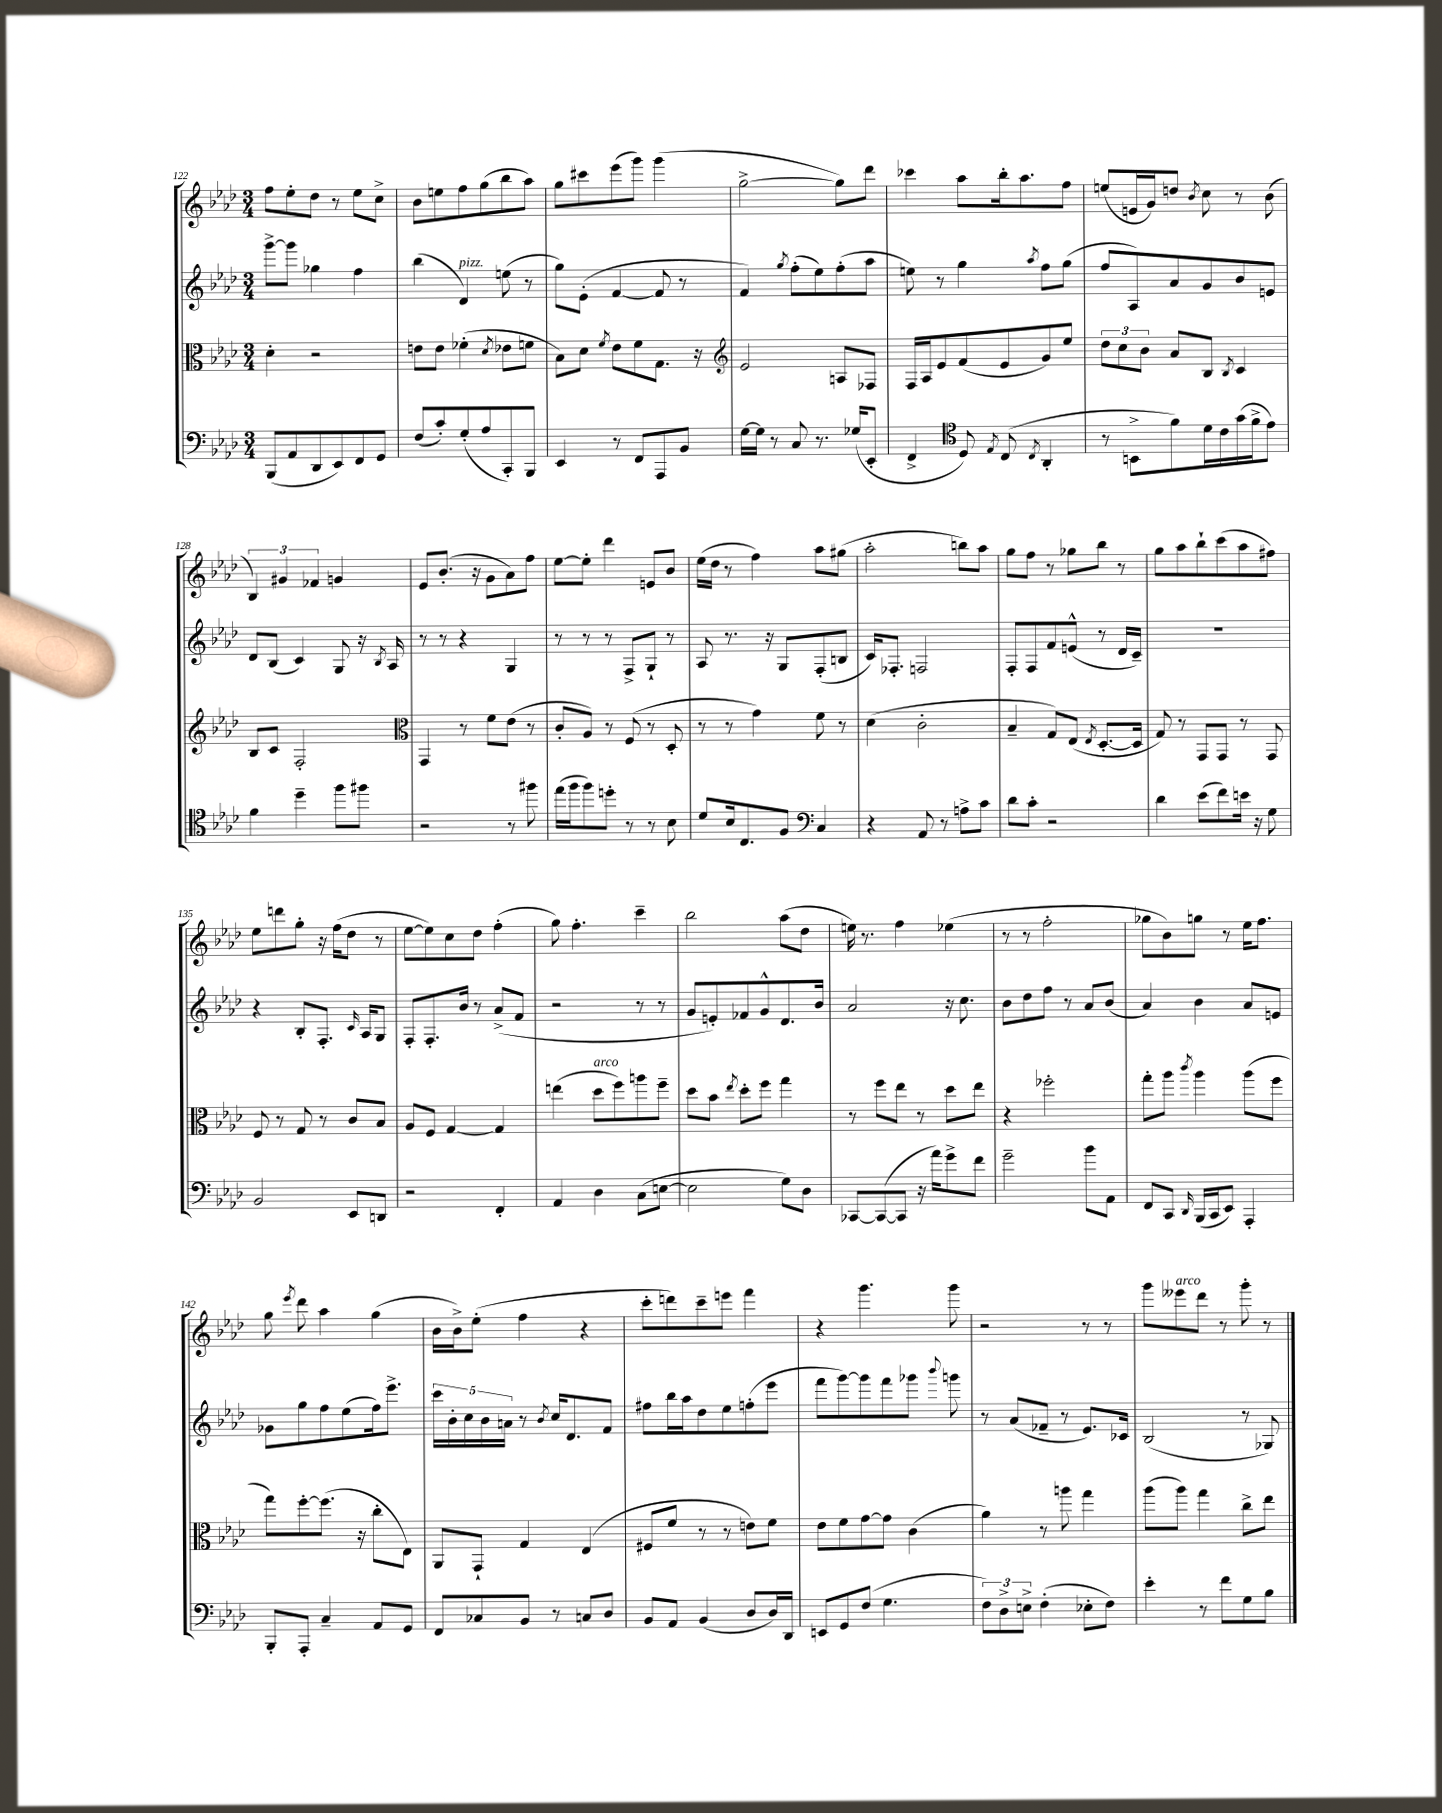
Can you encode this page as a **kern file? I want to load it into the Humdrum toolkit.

**kern	**kern	**kern	**kern
*staff4	*staff3	*staff2	*staff1
*clefF4	*clefC3	*clefG2	*clefG2
*k[b-e-a-d-]	*k[b-e-a-d-]	*k[b-e-a-d-]	*k[b-e-a-d-]
*M3/4	*M3/4	*M3/4	*M3/4
(8BBB-/L	4d-'\	[8ggg^\L	8ff\L
8AA-/	.	8ggg\]J	8ee-'\
8DD-/	2r	4gg-\	8dd-\J
8EE-/)	.	.	8r
8FF/	.	4ff\	8ee-\L
8GG/J	.	.	8cc^\J
=	=	=	=
(8F/L	8e\L	(4bb-\	8b-\L
8c'/)	8e\J	.	8ee\
(8G'/	(4f-'\	4d-/)	8ff\
8A-/	.	.	(8gg\
.	8qd-/	.	.
8CC'/)	8e-\L	(8ee\	8bb-\
8BBB-/J	8f\J	8r	8aa-\J)
=	=	=	=
4EE-/	8B-\L)	8gg\L)	8gg\L
.	8d-\J	(8e-'\J	8ccc#\
.	8qf/	.	.
8r	8e-\L	[4f/	(8eee-\
8FF/L	8f\	.	8ggg\J)
8AAA-/	8.G\J	8f/]	(4ggg\
8BB-/J	.	8r	.
.	16r	.	.
=	=	=	=
*	*clefG2	*	*
[16G\LL	2e-/	4f/)	[2gg^\
16G\]JJ	.	.	.
8r	.	.	.
.	.	8qgg/	.
8C/	.	(8ff'\L	.
8.r	.	8ee-\)	.
.	8A/L	(8ff'\	8gg\]L)
(16G-/LK	.	.	.
8EE-'/J	8F-/J	8aa-\J	8ddd-\J
=	=	=	=
4FF^/	16F/LL	8ee\)	4ccc-\
.	16A-/J	.	.
.	8e-/	8r	.
*clefC4	*	*	*
8D-/)	(8f/	4gg\	8aa-\L
8qE-/	.	.	.
(8C/	8e-/	.	16bb-'\k
.	.	.	8.aa-\
8qC/	.	8qaa-/	.
4AA-'/	8g/)	8ff\L	.
.	8ee-/J	(8gg\J	8ff\J
=	=	=	=
8r	12dd-\L	8ff/L	(8ee/L
.	12cc\	.	.
8BB^\L	.	8A-/)	16e/L
.	12b-\J	.	.
.	.	.	16g/J)
8f\)	8a-/L	8a-/	8dd/J
.	.	.	8qb-/
16d-\L	8B-/J	8g/	8cc\
16c\	.	.	.
.	8qB-/	.	.
(16g\	4c/	8b-/	8r
16f^\J	.	.	.
8e-\J)	.	8e/J	(8b-\
=	=	=	=
4f\	8B-/L	8d-/L	6B-/)
.	8c/J	(8B-/J	.
.	.	.	6g#/
4dd-~\	2F'/	4c/)	.
.	.	.	6f-/
8ff\L	.	8G/	4g/
8ff#\J	.	16r	.
.	.	8qB-/	.
.	.	16A-/	.
=	=	=	=
*	*clefC3	*	*
2r	4GG/	8r	8e-/L
.	.	8r	(8.b-'/J
.	8r	4r	.
.	.	.	16r
.	8f\L	.	8g\L
8r	(8e-\J	4G/	8a-\)
8ff#\	8r	.	8ff\J
=	=	=	=
(16ee-\LL	8c'/L	8r	[8ee-\L
16ff\J	.	.	.
8ff\)	8A-/J)	8r	8ee-'\]J
8dd'\J	8r	8r	4ddd-\
8r	(8F/	8F^/L	.
8r	8r	8G`/J	8e/L
8B-\	8D-'/	8r	8b-/J
=	=	=	=
8d-/L	8r	8A-/	(16ee-\LL
.	.	.	16dd-\JJ
16B-/k	8r	8.r	8r
8.C/	.	.	.
.	4g\)	.	4ff\)
.	.	16r	.
8F/J	.	8G/L	.
*clefF4	*	*	*
4C/	8f\	(8F'/	8aa-\L
.	8r	8B/J	(8gg#\J
=	=	=	=
4r	(4d-\	16c/LK)	2aa-'\
.	.	8.F-'/J	.
8AA-/	2c'\	2F/	.
8r	.	.	.
8A^\L	.	.	8bb\L)
8c\J	.	.	8aa-\J
=	=	=	=
8d-\L	4B-~/	8F'/L	8gg\L
8c'\J	.	8F/	8ff\J
2r	8G/L)	8f/	8r
.	(8E-/J	(8e^^/J	8gg-\L
.	8qE-/	.	.
.	[8.D-'/L	8r	8bb-\J
.	.	16d-/LL	8r
.	16D-/]Jk	16c~/JJ)	.
=	=	=	=
4d-\	8G/)	2.r	8gg\L
.	8r	.	8aa-\
(8e-\L	8GG/L	.	8bb-`\
8f\)	8GG/J	.	(8ccc\
16e\Jk	8r	.	8aa-\
16r	.	.	.
8G\	8GG/	.	8ff#\J)
=	=	=	=
2BB-/	8F/	4r	8ee-\L
.	8r	.	8ddd\
.	8G/	8B-'/L	8gg'\J
.	8r	8.F'/J	16r
.	.	.	(16ff\LK
8EE-/L	8c/L	.	8dd-\J
.	.	16qqc/	.
.	.	16A-/LK	.
8DD/J	8B-/J	8G/J	8r
=	=	=	=
2r	8A-/L	8F'/L	[8ee-\L
.	8F/J	8.F'/	8ee-\])
.	[4G/	.	8cc\
.	.	16b-/Jk	.
.	.	8r	8dd-\J
4FF'/	4G/]	(8a-^/L	(4ff'\
.	.	8f/J	.
=	=	=	=
4AA-/	(4ee\	2r	8gg\)
.	.	.	4.ff'\
4D-\	8dd-\L	.	.
.	8ff\)	.	.
(8C\L	8aa\	8r	4ccc~\
[8E\J	8ff~\J	8r	.
=	=	=	=
2E\]	8dd-\L	8g/L	2bb-\
.	8b-\J	8e'/)	.
.	8qee-/	.	.
.	8dd-'\L	8f-/	.
.	8ff\J	8g^^/	.
8G\L)	4gg\	8.d-/	(8aa-\L
8D-\J	.	.	8dd-\J
.	.	16b-/Jk	.
=	=	=	=
[8CC-/L	8r	2a-/	16ee\)
.	.	.	8.r
(8CC-/_	8ff\L	.	.
8CC-/]J	8ee-\J	.	4ff\
16r	8r	.	.
16a-\LK)	.	.	.
8g^\	8dd-\L	16r	(4ee-\
.	.	8.cc\	.
8f\J	8ee-\J	.	.
=	=	=	=
2g~\	4r	8b-\L	8r
.	.	8dd-\	8r
.	2ff-'\	8ff\J	2ff'\
.	.	8r	.
8b-\L	.	8a-/L	.
8AA-\J	.	(8b-/J	.
=	=	=	=
8FF/L	8gg'\L	4a-/)	8gg-\L
8CC/J	8aa-\J	.	8b-\)
16qqDD-/	8qccc/	.	.
(16BBB-/LL	4aa-\	4b-\	8gg\J
16CC/J	.	.	.
8EE-/J)	.	.	8r
4AAA-'/	(8aa-\L	8a-/L	16ee-\LK
.	.	.	8.ff\J
.	8ff\J	8e/J	.
=	=	=	=
8BBB-'/L	8gg\L)	8g-\L	8gg\
.	.	.	8qeee-/
8AAA-'/J	[8ff'\	8gg\	8ddd-\
4C~/	(8.ff\]J	8ff\	4aa-\
.	.	(8ee-\	.
.	16r	.	.
8AA-/L	8cc'\L	16ff\k)	(4gg\
.	.	8.eee-^\J	.
8GG/J	8E-\J)	.	.
=	=	=	=
8FF/L	8AA-/L	20ccc\LL	16b-\LL
.	.	20b-'\	.
.	.	.	16b-^\J)
.	.	20cc\	.
8C-/	8GG`/J	.	(8ee-'\J
.	.	20b-\	.
.	.	20a\JJ	.
8BB-/J	4G/	8r	4ff\
.	.	8qb-/	.
8r	.	16cc/LK	.
.	.	8.d-/	.
8C/L	(4E-/	.	4r
8D-/J	.	8f/J	.
=	=	=	=
8BB-/L	8F#/L	8ff#\L	8ccc'\L
8AA-/J	8f/J	16bb-\L	8ddd\)
.	.	16aa-\J	.
(4BB-/	8r	8dd-\	8ccc~\
.	8r	8ee-\	8eee\J
8D-/L	8e\L)	(8ff'\	4fff\
16D-/L)	8f\J	8eee-\J	.
16DD-/JJ	.	.	.
=	=	=	=
8EE/L	8e-\L	8fff\L	4r
8GG/	8f\	[8ggg\)	.
(8F/J	[8g\	8ggg\]	4.ggg\
4.G\	8g\]J	8fff\	.
.	(4c\	8ggg-\J	.
.	.	8qqbbb-/	.
.	.	8ggg\	8ggg\
=	=	=	=
12F\L)	4a-\)	8r	2r
12D-^\	.	.	.
.	.	(8a-/L	.
12E^\J	.	.	.
(4F'\	8r	8f-~/J	.
.	8aa\	8r	.
8E-'\L	4gg\	8.e-/L)	8r
8F\J)	.	.	8r
.	.	16c-/Jk	.
=	=	=	=
4e-'\	(8aa-\L	(2B-/	8ggg\L
.	8aa-\J)	.	8eee--\
8r	4gg\	.	8ddd-\J
8f\L	.	.	8r
8G\	8cc^\L	8r	8ggg'\
8B-\J	8ee-\J	8G-/)	8r
==	==	==	==
*-	*-	*-	*-
